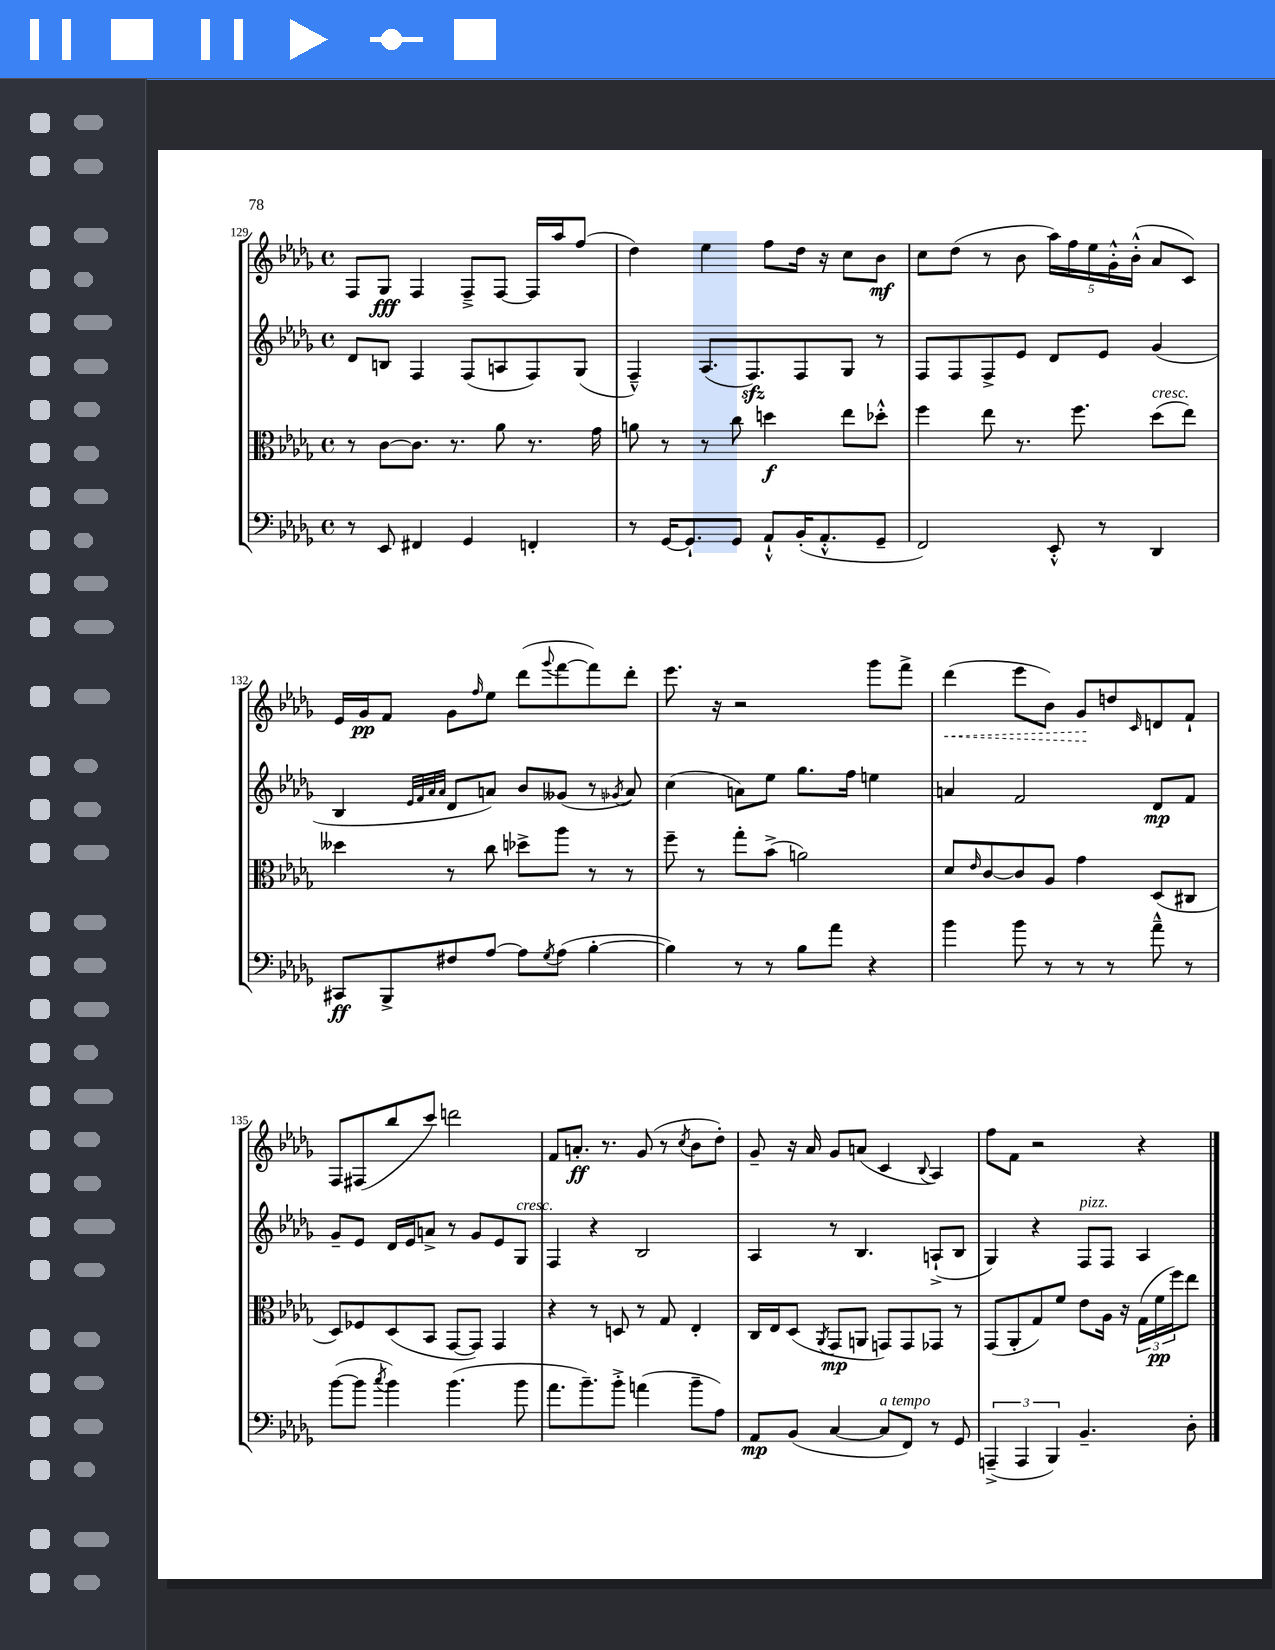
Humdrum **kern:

**kern	**dynam	**kern	**dynam	**kern	**dynam	**kern	**dynam
*part4	*part4	*part3	*part3	*part2	*part2	*part1	*part1
*staff4	*staff4	*staff3	*staff3	*staff2	*staff2	*staff1	*staff1
*clefF4	*	*clefC3	*	*clefG2	*	*clefG2	*
*k[b-e-a-d-g-]	*	*k[b-e-a-d-g-]	*	*k[b-e-a-d-g-]	*	*k[b-e-a-d-g-]	*
*M4/4	*	*M4/4	*	*M4/4	*	*M4/4	*
*met(c)	*	*met(c)	*	*met(c)	*	*met(c)	*
=129	=129	=129	=129	=129	=129	=129	=129
8r	.	8r	.	8d-/L	.	8F/L	.
8EE-/	.	[8c\L	.	8Bn/J	.	8G-/J	fff
4FF#X/	.	8.c\J]	.	4F/	.	4F/	.
.	.	8.r	.	.	.	.	.
4GG-/	.	.	.	(8F/L	.	8F~^/L	.
.	.	8a-\	.	8An/	.	[8F/J	.
4FFn'/	.	8.r	.	8F/)	.	16F/LL]	.
.	.	.	.	.	.	16aa-/J	.
.	.	.	.	(8G-/J	.	(8ff/J	.
.	.	16g-\	.	.	.	.	.
=130	=130	=130	=130	=130	=130	=130	=130
8r	.	8an\	.	4F~^^/)	.	4dd-\)	.
[16GG-/KL	.	8r	.	.	.	.	.
8.GG-`/]	.	.	.	.	.	.	.
.	.	8r	.	(8.A-/L	.	4ee-\	.
8GG-/J	.	8cc\	.	.	.	.	.
.	.	.	.	8.Fzz/)	.	.	.
8AA-`^^/L	.	4ddn\	f	.	.	8ff\L	.
(16BB-'/K	.	.	.	8F/	.	16dd-\Jk	.
8.AA-'^^/	.	.	.	.	.	16r	.
.	.	8ee-\L	.	8G-/J	.	8cc\L	.
8GG-~/J	.	8dd-X'^^\J	.	8r	.	8b-\J	mf
=131	=131	=131	=131	=131	=131	=131	=131
2FF/)	.	4ff\	.	8F/L	.	8cc\L	.
.	.	.	.	8F/	.	(8dd-\J	.
.	.	8ee-\	.	8F^/	.	8r	.
.	.	8.r	.	8e-/J	.	8b-\	.
8EE-'^^/	.	.	.	8d-/L	.	20aa-\LL)	.
.	.	.	.	.	.	20ff\	.
.	.	8.ff\	.	.	.	.	.
.	.	.	.	.	.	20ee-\	.
8r	.	.	.	8e-/J	.	.	.
.	.	.	.	.	.	20g-'^^\	.
.	.	.	.	.	.	(20b-'^^\JJ	.
!	!	!LO:TX:a:i:t=cresc.	!	!	!	!	!
4DD-/	.	(8dd-\L	.	(4g-/	.	8a-/L	.
.	.	8ee-\J)	.	.	.	8c/J)	.
!!LO:LB:g=z
=132	=132	=132	=132	=132	=132	=132	=132
8CC#X/L	ff	4dd--X\	.	4B-/	.	16e-/LL	.
.	.	.	.	.	.	16g-/J	pp
8BBB-^/	.	.	.	.	.	8f/J	.
.	.	.	.	32qqe-/LLL	.	.	.
.	.	.	.	32qqf/	.	.	.
.	.	.	.	32qqa-/	.	.	.
.	.	.	.	32qqa-/JJJ	.	.	.
8F#X/	.	8r	.	8d-/L	.	8g-\L	.
.	.	.	.	.	.	16qqff/	.
[8A-/J	.	8cc\	.	8an/J)	.	8ee-\J	.
8A-\L]	.	8dd-X^\L	.	8b-/L	.	(8ddd-\L	.
8qG-/	.	.	.	.	.	8qqggg-/	.
(8A-\J	.	8aa-\J	.	(8g--X/J	.	[8fff\	.
[4B-'\	.	8r	.	8r	.	8fff\])	.
.	.	.	.	8qg-X/	.	.	.
.	.	8r	.	8a/)	.	8ddd-'\J	.
=133	=133	=133	=133	=133	=133	=133	=133
4B-\])	.	8ff~\	.	(4cc\	.	8.eee-\	.
.	.	8r	.	.	.	.	.
.	.	.	.	.	.	16r	.
8r	.	8gg-'\L	.	8an\L)	.	2r	.
8r	.	(8b-^\J	.	8ee-\J	.	.	.
8B-\L	.	2an\)	.	8.gg-\L	.	.	.
8a-\J	.	.	.	.	.	.	.
.	.	.	.	16ff\Jk	.	.	.
4r	.	.	.	4een\	.	8ggg-\L	.
.	.	.	.	.	.	8fff^\J	.
=134	=134	=134	=134	=134	=134	=134	=134
!	!	!	!	!	!	!	!LO:HP:b
4b-\	.	8d-/L	.	4an/	.	(4ddd-\	<
.	.	16qqe-/	.	.	.	.	.
.	.	[8c/	.	.	.	.	.
8b-\	.	8c/]	.	2f/	.	8eee-\L	.
8r	.	8A-/J	.	.	.	8b-\J)	.
8r	.	4g-\	.	.	.	8g-/L	.
8r	.	.	.	.	.	8ddn/	[
.	.	.	.	.	.	16qqc/	.
8a-~^^\	.	(8D-/L	.	8d-/L	mp	8dn/	.
8r	.	8C#X/J	.	8f/J	.	8f`/J	.
!!LO:LB:g=z
=135	=135	=135	=135	=135	=135	=135	=135
([8b-\L	.	8D-/L)	.	8g-~/L	.	8F/L	.
8b-\J]	.	8F-X/	.	8e-/J	.	(8F#X/	.
8qcc/	.	.	.	.	.	.	.
4b-\)	.	(8D-/	.	16d-/LL	.	8bb-/	.
.	.	.	.	16e-/J	.	.	.
.	.	8BB-/J	.	8an^/J	.	8ccc/J)	.
(4.b-\	.	[8GG-/L	.	8r	.	2dddn\	.
.	.	8GG-/J])	.	8g-/L	.	.	.
.	.	4GG-/	.	8e-/	.	.	.
!	!	!	!	!LO:TX:a:i:t=cresc.	!	!	!
8b-\	.	.	.	8G-/J	.	.	.
=136	=136	=136	=136	=136	=136	=136	=136
8.a-\L	.	4r	.	4F/	.	8f/L	.
.	.	.	.	.	.	8.an'/J	ff
8.b-~\)	.	.	.	.	.	.	.
.	.	8r	.	4r	.	.	.
.	.	.	.	.	.	8.r	.
8b-'^\J	.	8Dn/	.	.	.	.	.
(4an\	.	8r	.	2B-/	.	(8g-/	.
.	.	8G-/	.	.	.	8r	.
.	.	.	.	.	.	8qcc/	.
8b-~\L	.	4E-'/	.	.	.	8b-\L	.
8A-\J)	.	.	.	.	.	8dd-'\J)	.
=137	=137	=137	=137	=137	=137	=137	=137
8AA-/L	mp	16C/LL	.	4A-/	.	8g-~/	.
.	.	16E-/J	.	.	.	.	.
(8BB-/J	.	(8D-/J	.	.	.	16r	.
.	.	.	.	.	.	16a-/	.
.	.	8qAA-/	.	.	.	.	.
[4C/	.	8GG-/L	mp	8r	.	8g-/L	.
.	.	8AAn/J	.	4.B-/	.	(8an/J	.
!LO:TX:a:i:t=a tempo	!	!	!	!	!	!	!
8C/L]	.	8GGn/L)	.	.	.	4c/	.
8FF/J)	.	8GG/	.	.	.	.	.
.	.	.	.	.	.	8qqB-/	.
8r	.	8GG-X/J	.	(8An`^/L	.	4A-/)	.
8GG-/	.	8r	.	8B-/J	.	.	.
=138	=138	=138	=138	=138	=138	=138	=138
(6AAAn~^/	.	(8GG-/L	.	4G-/)	.	8ff\L	.
.	.	8AA-'/	.	.	.	8f\J	.
6AAA/	.	.	.	.	.	.	.
.	.	8G-/)	.	4r	.	2r	.
6BBB-/)	.	.	.	.	.	.	.
.	.	8f/J	.	.	.	.	.
!	!	!	!	!LO:TX:a:i:t=pizz.	!	!	!
4.BB-~/	.	8e-\L	.	8F/L	.	.	.
.	.	16A-\Jk	.	8F/J	.	.	.
.	.	16r	.	.	.	.	.
.	.	(24G-\LL	.	4A-/	.	4r	.
.	.	24f\	pp	.	.	.	.
.	.	24ff\J)	.	.	.	.	.
8D-'\	.	8ee-\J	.	.	.	.	.
==	==	==	==	==	==	==	==
*-	*-	*-	*-	*-	*-	*-	*-
